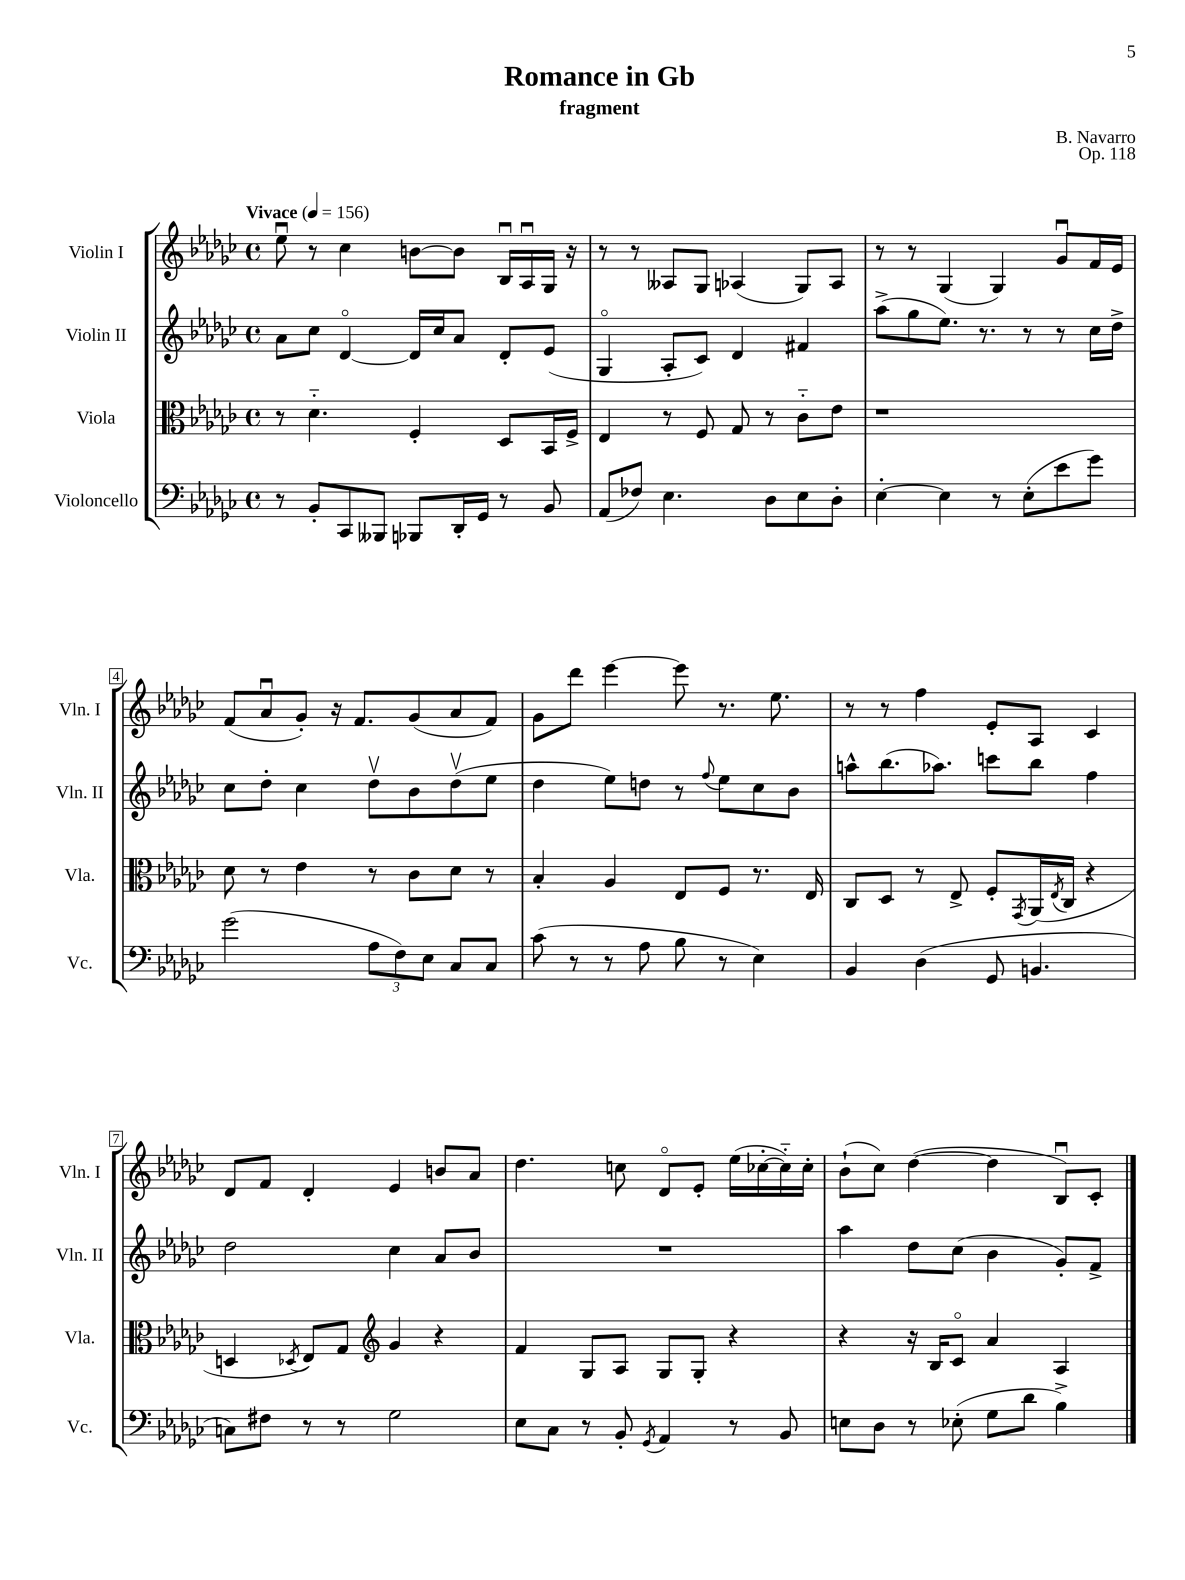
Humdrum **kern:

**kern	**kern	**kern	**kern
*staff4	*staff3	*staff2	*staff1
*clefF4	*clefC3	*clefG2	*clefG2
*k[b-e-a-d-g-c-]	*k[b-e-a-d-g-c-]	*k[b-e-a-d-g-c-]	*k[b-e-a-d-g-c-]
*M4/4	*M4/4	*M4/4	*M4/4
*met(c)	*met(c)	*met(c)	*met(c)
*MM156	*MM156	*MM156	*MM156
8r	8r	8a-	8ee-u
8BB-'	4.d-'~	8cc-	8r
8CC-	.	[4d-o	4cc-
8BBB--	.	.	.
8BBB-	4F'	16d-]	[8b
.	.	16cc-	.
16DD-'	.	8a-	8b]
16GG-	.	.	.
8r	8D-	8d-'	16B-u
.	.	.	16A-u
8BB-	16BB-	(8e-	16G-
.	16F^	.	16r
=	=	=	=
(8AA-	4E-	4G-o	8r
8F-)	.	.	8r
4.E-	8r	8A-'	8A--
.	8F	8c-)	8G-
.	8G-	4d-	(4A-
8D-	8r	.	.
8E-	8c-'~	4f#	8G-)
8D-'	8e-	.	8A-
=	=	=	=
[4E-'	1r	(8aa-^	8r
.	.	8gg-	8r
4E-]	.	8.ee-)	(4G-
.	.	8.r	.
8r	.	.	4G-)
(8E-'	.	8r	.
8e-	.	8r	8g-u
8g-)	.	16cc-	16f
.	.	16dd-^	16e-
=	=	=	=
(2g-	8d-	8cc-	(8f
.	8r	8dd-'	8a-u
.	4e-	4cc-	8g-')
.	.	.	16r
.	.	.	8.f
12A-	8r	8dd-v	.
12F)	.	.	.
.	8c-	8b-	(8g-
12E-	.	.	.
8C-	8d-	(8dd-v	8a-
8C-	8r	8ee-	8f)
=	=	=	=
(8c-	4B-'	4dd-	8g-
8r	.	.	8ddd-
8r	4A-	8ee-)	[4eee-
8A-	.	8dd	.
8B-	8E-	8r	8eee-]
.	.	8qqff	.
8r	8F	8ee-	8.r
4E-)	8.r	8cc-	.
.	.	.	8.ee-
.	.	8b-	.
.	16E-	.	.
=	=	=	=
4BB-	8C-	8aa^^	8r
.	8D-	(8.bb-	8r
(4D-	8r	.	4ff
.	.	8.aa-)	.
.	8E-^	.	.
8GG-	8F'	8ccc	8e-'
.	8qGG-	.	.
4.BB	(16AA-	8bb-	8A-
.	8qE-	.	.
.	16C-	.	.
.	4r	4ff	4c-
=	=	=	=
8C)	4D	2dd-	8d-
8F#	.	.	8f
.	8qD-	.	.
8r	8E-)	.	4d-'
8r	8G-	.	.
*	*clefG2	*	*
2G-	4g-	4cc-	4e-
.	4r	8a-	8b
.	.	8b-	8a-
=	=	=	=
8E-	4f	1r	4.dd-
8C-	.	.	.
8r	8G-	.	.
8BB-'	8A-	.	8cc
8qGG-	.	.	.
4AA-	8G-	.	8d-o
.	8G-'	.	8e-'
8r	4r	.	(16ee-
.	.	.	[16cc-'
8BB-	.	.	16cc-'~])
.	.	.	16cc-'
=	=	=	=
8E	4r	4aa-	(8b-`
8D-	.	.	8cc-)
8r	16r	8dd-	([4dd-
.	16B-	.	.
(8E-'	8c-o	(8cc-	.
8G-	4a-	4b-	4dd-]
8d-	.	.	.
4B-^)	4A-	8g-')	8B-u)
.	.	8f^	8c-'
==	==	==	==
*-	*-	*-	*-
